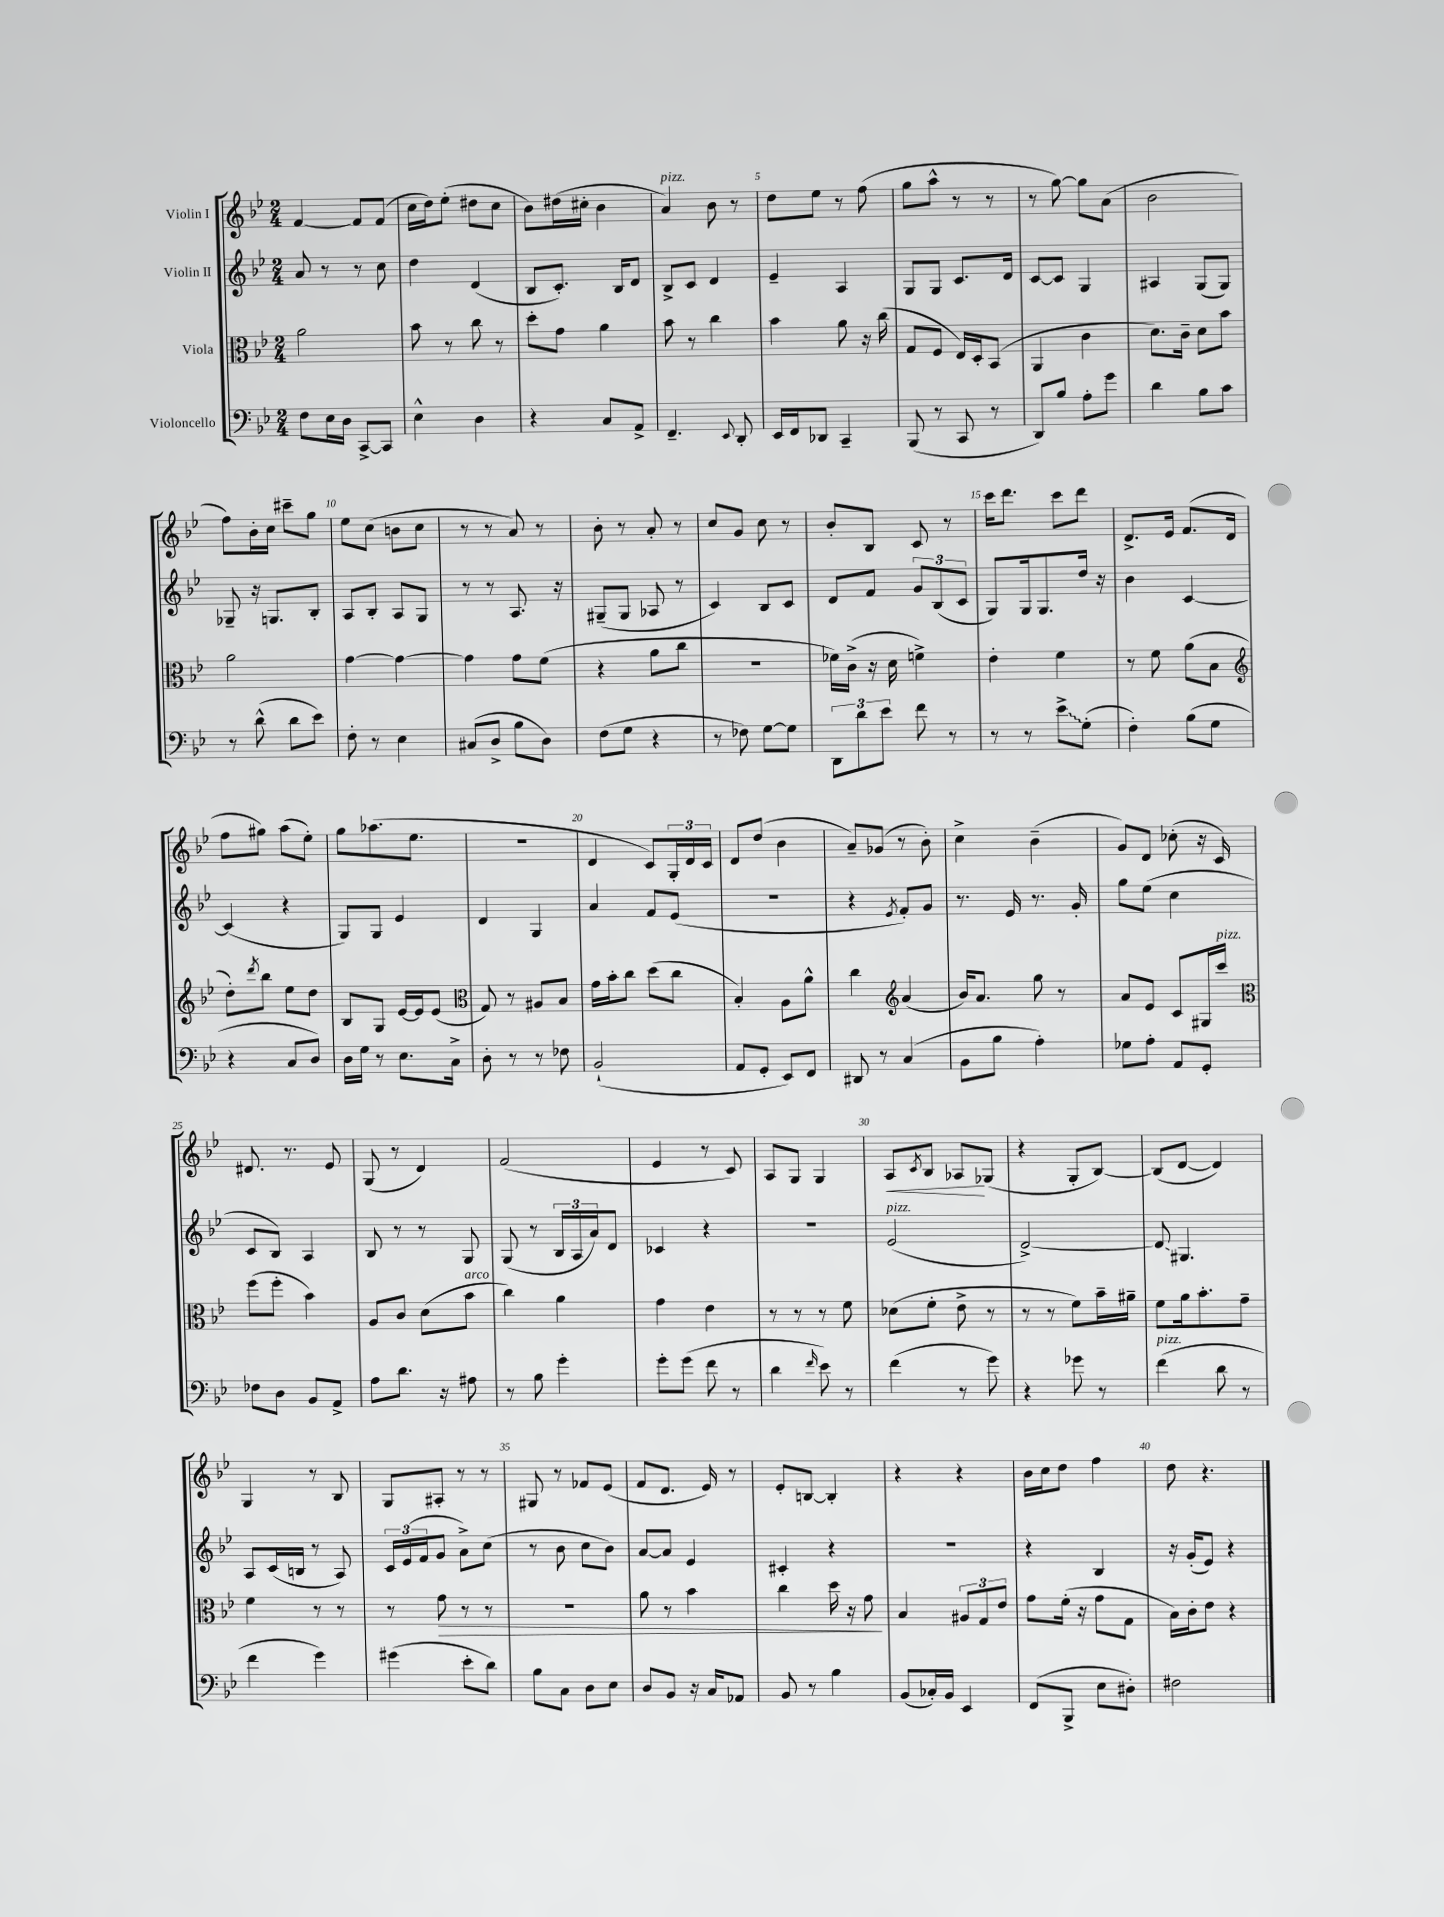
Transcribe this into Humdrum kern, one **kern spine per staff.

**kern	**kern	**kern	**kern
*staff4	*staff3	*staff2	*staff1
*clefF4	*clefC3	*clefG2	*clefG2
*k[b-e-]	*k[b-e-]	*k[b-e-]	*k[b-e-]
*M2/4	*M2/4	*M2/4	*M2/4
8F\L	2a\	8a/	[4f/
16E-\L	.	8r	.
16D\JJ	.	.	.
[8CC^/L	.	8r	8f/]L
8CC/]J	.	8cc\	(8f/J
=	=	=	=
4E-^^\	8b-\	4dd\	16cc\LL
.	.	.	16dd\J)
.	8r	.	(8ee-'\J
4D\	8cc\	(4d/	8dd#\L
.	8r	.	8cc\J
=	=	=	=
4r	8dd'\L	8B-/L	8b-\L)
.	8g\J	8.c'/J)	(16dd#\L
.	.	.	16cc#'\JJ
8C/L	4a\	.	4b-\
.	.	16B-/LK	.
8AA^/J	.	8d/J	.
=	=	=	=
4.FF~/	8b-\	8B-^/L	4a/)
.	8r	8c/J	.
.	4cc\	4d/	8b-\
8qqEE-/	.	.	.
8DD'/	.	.	8r
=	=	=	=
16EE-/LL	4b-\	4e-~/	8dd\L
16FF/J	.	.	.
8DD-/J	.	.	8ee-\J
4CC~/	8a\	4A/	8r
.	16r	.	(8ff\
.	(16cc\	.	.
=	=	=	=
(8BBB-/	8G/L	8G/L	8gg\L
8r	8F/J	8G/J	8aa^^\J
8CC/	16E-/LL)	8.c/L	8r
.	16D'/J	.	.
8r	(8BB-/J	.	8r
.	.	16d/Jk	.
=	=	=	=
8DD/L)	4AA/	[8c/L	8r
8B-/J	.	8c/]J	[8gg\)
8A'\L	4c\	4G/	8gg\]L
8g\J	.	.	(8a\J
=	=	=	=
4d\	8.d\L)	4A#/	2b-\
.	16c~\Jk	.	.
8B-\L	8d\L	(8G/L	.
8c\J	8b-\J	8G/J)	.
=	=	=	=
8r	2a\	8G-~/	8ff\L)
(8d^^\	.	16r	16b-'\L
.	.	8.G/L	16cc\JJ
8d\L	.	.	8ccc#~\L
8e-\J)	.	8B-'/J	8gg\J
=	=	=	=
8F'\	[4g\	8A/L	8ee-\L
8r	.	8B-'/J	(8cc\J
4E-\	4g\_	8A/L	8b\L
.	.	8G/J	8cc\J
=	=	=	=
(8C#/L	4g\]	8r	8r
8D^/J	.	8r	8r
8B-\L	8g\L	8.A/	8a/)
8D\J)	(8f\J	.	8r
.	.	16r	.
=	=	=	=
(8F\L	4r	(8G#~/L	8b-'\
8G\J	.	8G#/J	8r
4r	8a\L	8A-/	8a'/
.	8cc\J	8r	8r
=	=	=	=
8r	2r	4c/)	8cc/L
8F-\)	.	.	8g/J
[8G\L	.	8B-/L	8cc\
8G\]J	.	8c/J	8r
=	=	=	=
12DD\L	16f-\LL)	8d/L	8b-'/L
.	(16c^\JJ	.	.
12d\	.	.	.
.	16r	8f/J	8B-/J
12e-\J	.	.	.
.	16d\	.	.
8f\	4f^\)	12g/L	8c/
.	.	(12B-/	.
8r	.	.	8r
.	.	12c/J	.
=	=	=	=
8r	4e-'\	8G/L)	16ccc\LK
.	.	.	8.ddd\J
8r	.	16G/k	.
.	.	8.G/	.
8e-^\L	4f\	.	8ccc\L
(8G'\J	.	16dd/Jk	8ddd\J
.	.	16r	.
=	=	=	=
4F'\)	8r	4b-\	8.d^/L
.	8f\	.	.
.	.	.	16e-/Jk
(8B-\L	(8a\L	[4c/	(8.f/L
8G\J	8B-\J	.	.
.	.	.	16d/Jk
=	=	=	=
*	*clefG2	*	*
4r	8dd'\L)	(4c/]	8ff\L
.	8qddd/	.	.
.	8bb-\J	.	8gg#\J)
8C/L	8ee-\L	4r	(8aa\L
8D/J)	8dd\J	.	8ee-'\J)
=	=	=	=
16D\LL	8B-/L	8G/L)	8gg\L
16G\JJ	.	.	.
8r	8G/J	8G/J	(8.aa-\
8.E-\L	[16e-/LL	4e-/	.
.	16e-/]J	.	8.ee-\J
.	(8e-/J	.	.
16C^\Jk	.	.	.
=	=	=	=
*	*clefC3	*	*
8D'\	8G/)	4d/	2r
8r	8r	.	.
8r	8A#/L	4G/	.
8F-\	8B-/J	.	.
=	=	=	=
(2BB-`/	16g\LL	4a/	4d/
.	16b-'\J	.	.
.	8cc\J	.	.
.	(8dd\L	8f/L	8c/L)
.	8cc\J	(8e-/J	24G'/L
.	.	.	24d/
.	.	.	24c/JJ
=	=	=	=
8AA/L	4B-'/)	2r	8d/L
8GG'/J	.	.	(8dd/J
8EE-/L)	8A\L	.	4b-\
8FF/J	8a^^\J	.	.
=	=	=	=
8DD#/	4cc\	4r	8a~/L)
8r	.	.	(8g-/J
*	*clefG2	*	*
.	.	8qe-/	.
(4C/	(4a/	8f'/L)	8r
.	.	8g/J	8b-'\)
=	=	=	=
8BB-\L	16b-/LK)	8.r	4cc^\
.	8.a/J	.	.
8B-\J	.	.	.
.	.	16e-/	.
4A'\)	8gg\	8.r	(4b-~\
.	8r	.	.
.	.	16g'/	.
=	=	=	=
8G-\L	8a/L	8gg\L	8g/L)
8A'\J	8e-/J	(8ee-\J	8d/J
8AA/L	8c/L	4cc\	(8cc-'\
8GG'/J	16G#/L	.	16r
.	16ccc/JJ	.	16c/)
=	=	=	=
*	*clefC3	*	*
8F-\L	(8ff\L	8c/L	8.d#/
8D\J	8ff'\J	8B-/J)	.
.	.	.	8.r
8BB-/L	4b-\)	4A/	.
8AA^/J	.	.	8e-/
=	=	=	=
8A\L	8A/L	8B-/	(8G/
8.d\J	8c/J	8r	8r
.	(8d\L	8r	4d/)
16r	.	.	.
8A#\	8b-\J	8G/	.
=	=	=	=
8r	4cc\)	(8G/	(2f/
8B-\	.	8r	.
4g'\	4a\	24B-/LL	.
.	.	24A/	.
.	.	24a/J)	.
.	.	8d/J	.
=	=	=	=
8g'\L	4g\	4c-/	4e-/
(8g\J	.	.	.
8f\	4e-\	4r	8r
8r	.	.	8c/)
=	=	=	=
4d\	8r	2r	8A/L
.	8r	.	8G/J
16qqf/	.	.	.
8e-\)	8r	.	4G/
8r	8f\	.	.
=	=	=	=
(4f\	(8d-\L	(2e-/	8A/L
.	.	.	8qc/
.	8f'\J	.	8B-/J
8r	8e-^\	.	8A-/L
8g\)	8r	.	(8G-/J
=	=	=	=
4r	8r	[2d^/)	4r
.	8r	.	.
8g-\	8f\L)	.	8G'/L
8r	16b-~\L	.	[8B-/J)
.	16a#~\JJ	.	.
=	=	=	=
(4f\	8f\L	8d/]	(8B-/]L
.	16a\k	4.G#/	[8d/J
.	8.b-'\	.	.
8d\	.	.	4d/])
8r	8g~\J	.	.
=	=	=	=
4f\	4f\	8A/L	4G/
.	.	(16c/L	.
.	.	16B/JJ	.
4g\)	8r	8r	8r
.	8r	8A/)	8B-/
=	=	=	=
(4g#\	8r	24c/LL	8G/L
.	.	(24e-/	.
.	.	24f/J	.
.	8g\	8g/J	8A#'/J
8e-'\L	8r	8a^\L)	8r
8d\J)	8r	(8cc\J	8r
=	=	=	=
8B-\L	2r	8r	8G#/
8C\J	.	8b-\	8r
8D\L	.	8cc\L	8f-/L
8E-\J	.	8b-\J)	(8e-/J
=	=	=	=
8D/L	8a\	[8a/L	8f/L
8BB-/J	8r	8a/]J	8.d/J
16r	4b-\	4e-/	.
16C/LK	.	.	16e-/)
8AA-/J	.	.	8r
=	=	=	=
8BB-/	4cc\	4c#'/	8e-'/L
8r	.	.	[8B/J
4B-\	16dd\	4r	4B'/]
.	16r	.	.
.	8g\	.	.
=	=	=	=
(8BB-/L	4B-/	2r	4r
16C-'/L)	.	.	.
16BB-/JJ	.	.	.
4EE-/	12A#/L	.	4r
.	12G/	.	.
.	12e-/J	.	.
=	=	=	=
(8FF/L	8g\L	4r	16b-\LL
.	.	.	16cc\J
8BBB-^/J	(16f'\Jk	.	8dd\J
.	16r	.	.
8E-\L	8g\L	4B-/	4ff\
8D#'\J)	8G\J	.	.
=	=	=	=
2F#\	16B-\LL)	16r	8dd\
.	16c'\J	(16g'/LK	.
.	8e-\J	8e-/J)	4.r
.	4r	4r	.
==	==	==	==
*-	*-	*-	*-
